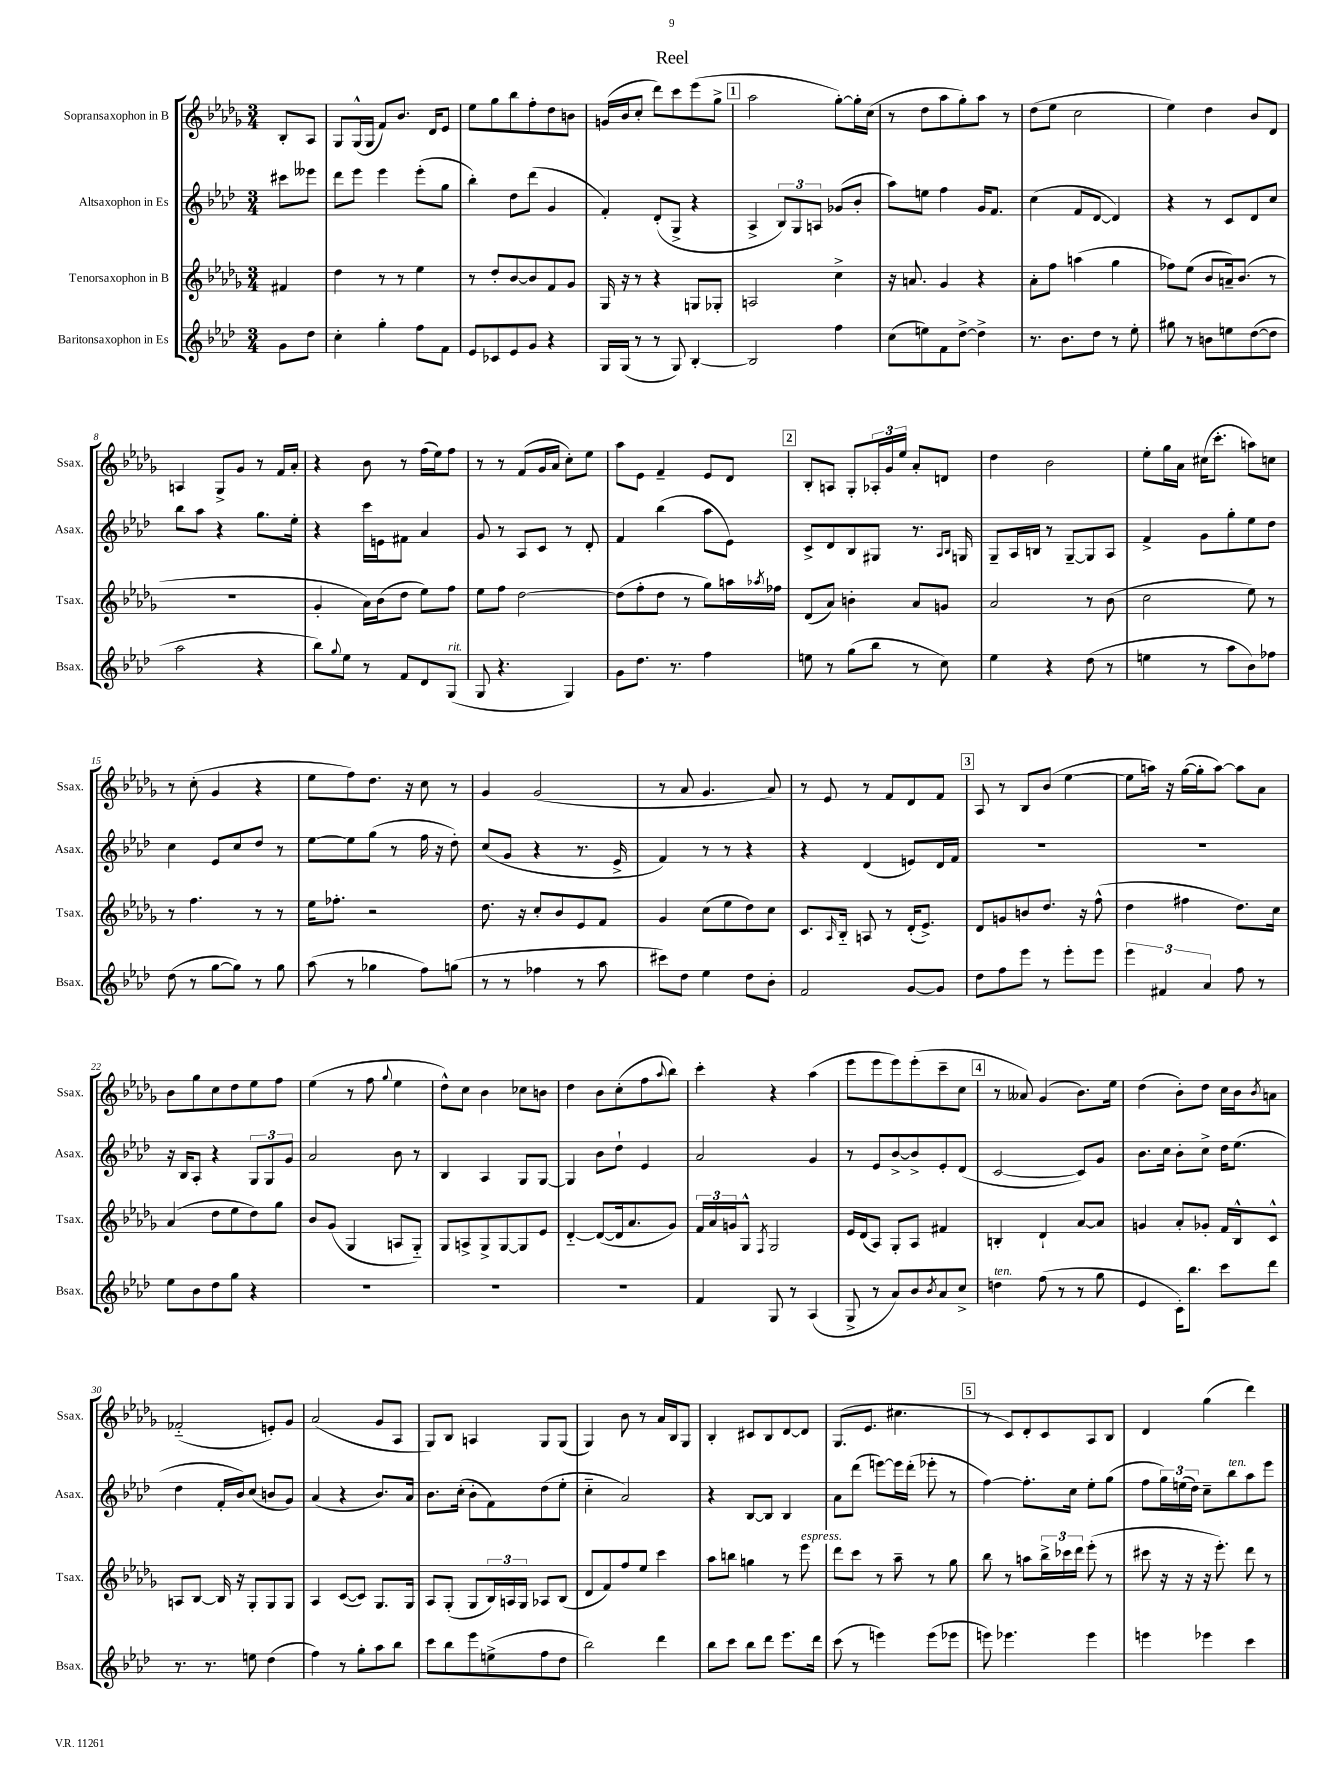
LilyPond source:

\header { title = "Reel" }
<<
\new StaffGroup <<
\new Staff = "s0" \with { instrumentName = "Sopransaxophon in B" shortInstrumentName = "Ssax." } {
    \clef treble \key des \major \numericTimeSignature \time 3/4 \partial 4
    bes8-. aes8 |
    ges8 ges16-^( ges16 f'8) bes'8. des'16 ees'8 |
    ees''8 ges''8 bes''8 f''8-. des''8 b'8 |
    g'16( bes'16 c''8-. des'''8) c'''8 ees'''8( ges''8-> |
    \mark \markup { \box "1" } aes''2 ges''8~-.) ges''16-. c''16( |
    r8 des''8 aes''8 ges''8-.) aes''8 r8 |
    des''8( ees''8 c''2 |
    ees''4) des''4 bes'8 des'8 |
    a4 ges8-> ges'8 r8 f'16 aes'16-. |
    r4 bes'8 r8 f''16( ees''16) f''8 |
    r8 r8 f'8( ges'16 aes'16 c''8-.) ees''8 |
    aes''8 ees'8 f'4-- ees'8 des'8 |
    \mark \markup { \box "2" } bes8-. a8 ges8-. \tuplet 3/2 { aes16-. ges'16 ees''16 } aes'8-. d'8 |
    des''4 bes'2 |
    ees''8-. ges''16 aes'16 cis''16( c'''8.-. a''8) c''8 |
    r8 c''8-.( ges'4 r4 |
    ees''8 f''8) des''8. r16 c''8 r8 |
    ges'4 ges'2( |
    r8 aes'8 ges'4. aes'8) |
    r8 ees'8 r8 f'8 des'8 f'8 |
    \mark \markup { \box "3" } aes8 r8 bes8 bes'8( ees''4~ |
    ees''8 a''16) r16 ges''16~( ges''16-. a''8~) a''8 aes'8 |
    bes'8 ges''8 c''8 des''8 ees''8 f''8 |
    ees''4( r8 f''8 \appoggiatura { ges''8 } ees''4 |
    des''8-^) c''8 bes'4 ces''8 b'8 |
    des''4 bes'8 c''8-.( f''8 \appoggiatura { aes''8 } bes''8) |
    c'''4-. r4 aes''4( |
    ees'''8 ees'''8 ees'''8) ees'''8-.( c'''8-- c''8 |
    \mark \markup { \box "4" } r8 aeses'8) ges'4( bes'8.) ees''16 |
    des''4( bes'8-.) des''8 c''16 bes'16 \acciaccatura { bes'8 } a'8 |
    fes'2-_( e'8-.) ges'8 |
    aes'2( ges'8 aes8 |
    ges8) bes8 a4 ges8 ges8( |
    ges4) bes'8 r8 aes'16 bes16 ges8 |
    bes4-. cis'8 bes8 des'8~ des'8 |
    ges8.( ees'8. cis''4. |
    \mark \markup { \box "5" } r8 c'8) des'8-. c'8 aes8 bes8 |
    des'4 ges''4( des'''4) \bar "|." |
}
\new Staff = "s1" \with { instrumentName = "Altsaxophon in Es" shortInstrumentName = "Asax." } {
    \clef treble \key aes \major \numericTimeSignature \time 3/4 \partial 4
    cis'''8 eeses'''8 |
    des'''8 ees'''8 ees'''4 ees'''8-.( g''8 |
    bes''4-.) des''8 des'''8( g'4 |
    f'4-.) des'8-.( g8-> r4 |
    \mark \markup { \box "1" } aes4-> \tuplet 3/2 { bes8) g8 a8 } ges'8( bes'8-. |
    aes''8) e''8 f''4 g'16 f'8. |
    c''4( f'8 des'8~ des'4) |
    r4 r8 c'8 des'8 c''8 |
    bes''8 aes''8 r4 g''8. ees''16-. |
    r4 c'''16 e'16 fis'8 aes'4 |
    g'8 r8 aes8 c'8 r8 des'8-. |
    f'4 bes''4( aes''8 ees'8) |
    \mark \markup { \box "2" } c'8-> des'8 bes8 gis8 r8. \grace { aes16 bes16 } g16 |
    g8-- aes16 b16 r8 g8~-- g8 aes8 |
    f'4-> g'8 g''8-. ees''8 des''8 |
    c''4 ees'8 c''8 des''8 r8 |
    ees''8~ ees''8 g''8( r8 f''16 r16 des''8-.) |
    c''8( g'8 r4 r8. ees'16-> |
    f'4) r8 r8 r4 |
    r4 des'4( e'8) des'16 f'16 |
    \mark \markup { \box "3" } R2. |
    R2. |
    r16 bes16 aes8-. r4 \tuplet 3/2 { g8 g8 g'8 } |
    aes'2 bes'8 r8 |
    bes4 aes4 g8 g8~ |
    g4 bes'8 des''8-! ees'4 |
    aes'2 g'4 |
    r8 ees'8 bes'8~-> bes'8-> ees'8-. des'8( |
    \mark \markup { \box "4" } c'2~ c'8) g'8 |
    bes'8. c''16 bes'8-. c''8-> des''16 ees''8.( |
    des''4 f'16-. bes'16) c''8( b'8 g'8) |
    aes'4( r4 bes'8.) aes'16 |
    bes'8. c''16-.( bes'8-. f'8) des''8( ees''8-. |
    c''4-_ aes'2) |
    r4 bes8~ bes8 bes4 |
    aes'8 des'''8( e'''8~) e'''16 des'''16-.( ees'''8-. r8 |
    \mark \markup { \box "5" } f''4~) f''8.-. c''16 ees''8-. g''8( |
    f''8 \tuplet 3/2 { g''16) e''16( des''16) } c''8-- bes''8^\markup { \italic "ten." } aes''8 ees'''8 \bar "|." |
}
\new Staff = "s2" \with { instrumentName = "Tenorsaxophon in B" shortInstrumentName = "Tsax." } {
    \clef treble \key des \major \numericTimeSignature \time 3/4 \partial 4
    fis'4 |
    des''4 r8 r8 ees''4 |
    r8 des''8-. bes'8~ bes'8 f'8 ges'8 |
    ges16 r16 r8 r4 g8 ges8-. |
    \mark \markup { \box "1" } a2 c''4-> |
    r16 a'8. ges'4 r4 |
    aes'8-. f''8 a''4( ges''4 |
    fes''8) ees''8( bes'8 a'16--) bes'8.( r8 |
    R2. |
    ges'4-. aes'16) bes'16( des''8 ees''8) f''8 |
    ees''8 f''8 des''2~ |
    des''8( f''8-. des''8 r8 ges''8) a''16 \acciaccatura { aes''8 } fes''16 |
    \mark \markup { \box "2" } des'8( aes'8) b'4-. aes'8 g'8 |
    aes'2 r8 bes'8( |
    c''2 ees''8) r8 |
    r8 f''4. r8 r8 |
    ees''16 fes''8.-. r2 |
    des''8. r16 c''8-. bes'8 ees'8 f'8 |
    ges'4 c''8( ees''8 des''8) c''8 |
    c'8. \grace { aes16 } bes16-_ a8 r8 des'16-.( ees'8.->) |
    \mark \markup { \box "3" } des'8 g'8 b'8 des''8. r16 f''8-^( |
    des''4 fis''4 des''8.) c''16 |
    aes'4( des''8 ees''8 des''8) ges''8 |
    bes'8 ges'8( ges4 a8 ges8-_) |
    ges8 a8-> ges8-> ges8~ ges8 ees'8 |
    des'4~-_ des'8~( des'16 aes'8. ges'8) |
    \tuplet 3/2 { f'16 aes'16 g'16 } ges8-^ \acciaccatura { f8 } ges2 |
    ees'16 des'16( aes8) ges8-. aes8 fis'4 |
    \mark \markup { \box "4" } b4-. des'4-! aes'8~ aes'8 |
    g'4 aes'8-. ges'8-. f'16 bes16-^ c'8-^ |
    a8 bes8~ bes16 r16 ges8-. ges8 ges8 |
    aes4 c'8~( c'8) ges8. ges16 |
    aes8 ges8-.( ges8 \tuplet 3/2 { bes16) a16 ges16 } aes8 bes8( |
    des'8 f'8) f''8 ees''8 c'''4 |
    aes''8 b''8 g''4 r8 ees'''8^\markup { \italic "espress." } |
    des'''8 c'''8 r8 aes''8-- r8 ges''8 |
    \mark \markup { \box "5" } bes''8 r8 a''8 \tuplet 3/2 { bes''16-> ces'''16 des'''16 } ees'''8-.( r8 |
    cis'''8 r16 r16 r16 ees'''8.-.) des'''8 r8 \bar "|." |
}
\new Staff = "s3" \with { instrumentName = "Baritonsaxophon in Es" shortInstrumentName = "Bsax." } {
    \clef treble \key aes \major \numericTimeSignature \time 3/4 \partial 4
    g'8 des''8 |
    c''4-. g''4-. f''8 f'8 |
    ees'8 ces'8 ees'8 g'8 r4 |
    g16 g16( r8 r8 g8) bes4~-. |
    \mark \markup { \box "1" } bes2 f''4 |
    c''8( e''8) f'8 des''8~-> des''4-> |
    r8. bes'8. des''8 r8 ees''8-. |
    gis''8 r8 b'8 e''8 des''8~( des''8 |
    aes''2 r4 |
    bes''8) \appoggiatura { g''8 } ees''8 r8 f'8 des'8 g8^\markup { \italic "rit." }( |
    g8 r4. g4) |
    g'8 des''8. r8. f''4 |
    \mark \markup { \box "2" } e''8 r8 g''8( bes''8 r8 c''8) |
    ees''4 r4 des''8( r8 |
    e''4 r8 aes''8 bes'8) fes''8 |
    des''8( r8 g''8~ g''8) r8 g''8 |
    aes''8( r8 ges''4 f''8) g''8( |
    r8 r8 fes''4 r8 aes''8 |
    cis'''8) des''8 ees''4 des''8 bes'8-. |
    f'2 g'8~ g'8 |
    \mark \markup { \box "3" } des''8 f''8 ees'''8 r8 ees'''8-. ees'''8 |
    \tuplet 3/2 { ees'''4 fis'4 aes'4 } f''8 r8 |
    ees''8 bes'8 des''8 g''8 r4 |
    R2. |
    R2. |
    R2. |
    f'4 g8 r8 aes4( |
    g8-> r8 aes'8) bes'8 \acciaccatura { bes'8 } aes'8 c''8-> |
    \mark \markup { \box "4" } d''4^\markup { \italic "ten." } f''8( r8 r8 g''8 |
    ees'4 c'16-.) bes''8. c'''8 des'''8 |
    r8. r8. e''8 des''4( |
    f''4) r8 g''8-. aes''8 bes''8 |
    c'''8 bes''8 ees'''8 e''8->( f''8 des''8 |
    bes''2) des'''4 |
    bes''8 c'''8 bes''8 des'''8 ees'''8. des'''16 |
    c'''8( r8 e'''4) e'''8( ees'''8 |
    \mark \markup { \box "5" } e'''8) ees'''4. ees'''4 |
    e'''4 ees'''4 c'''4 \bar "|." |
}
>>
>>
